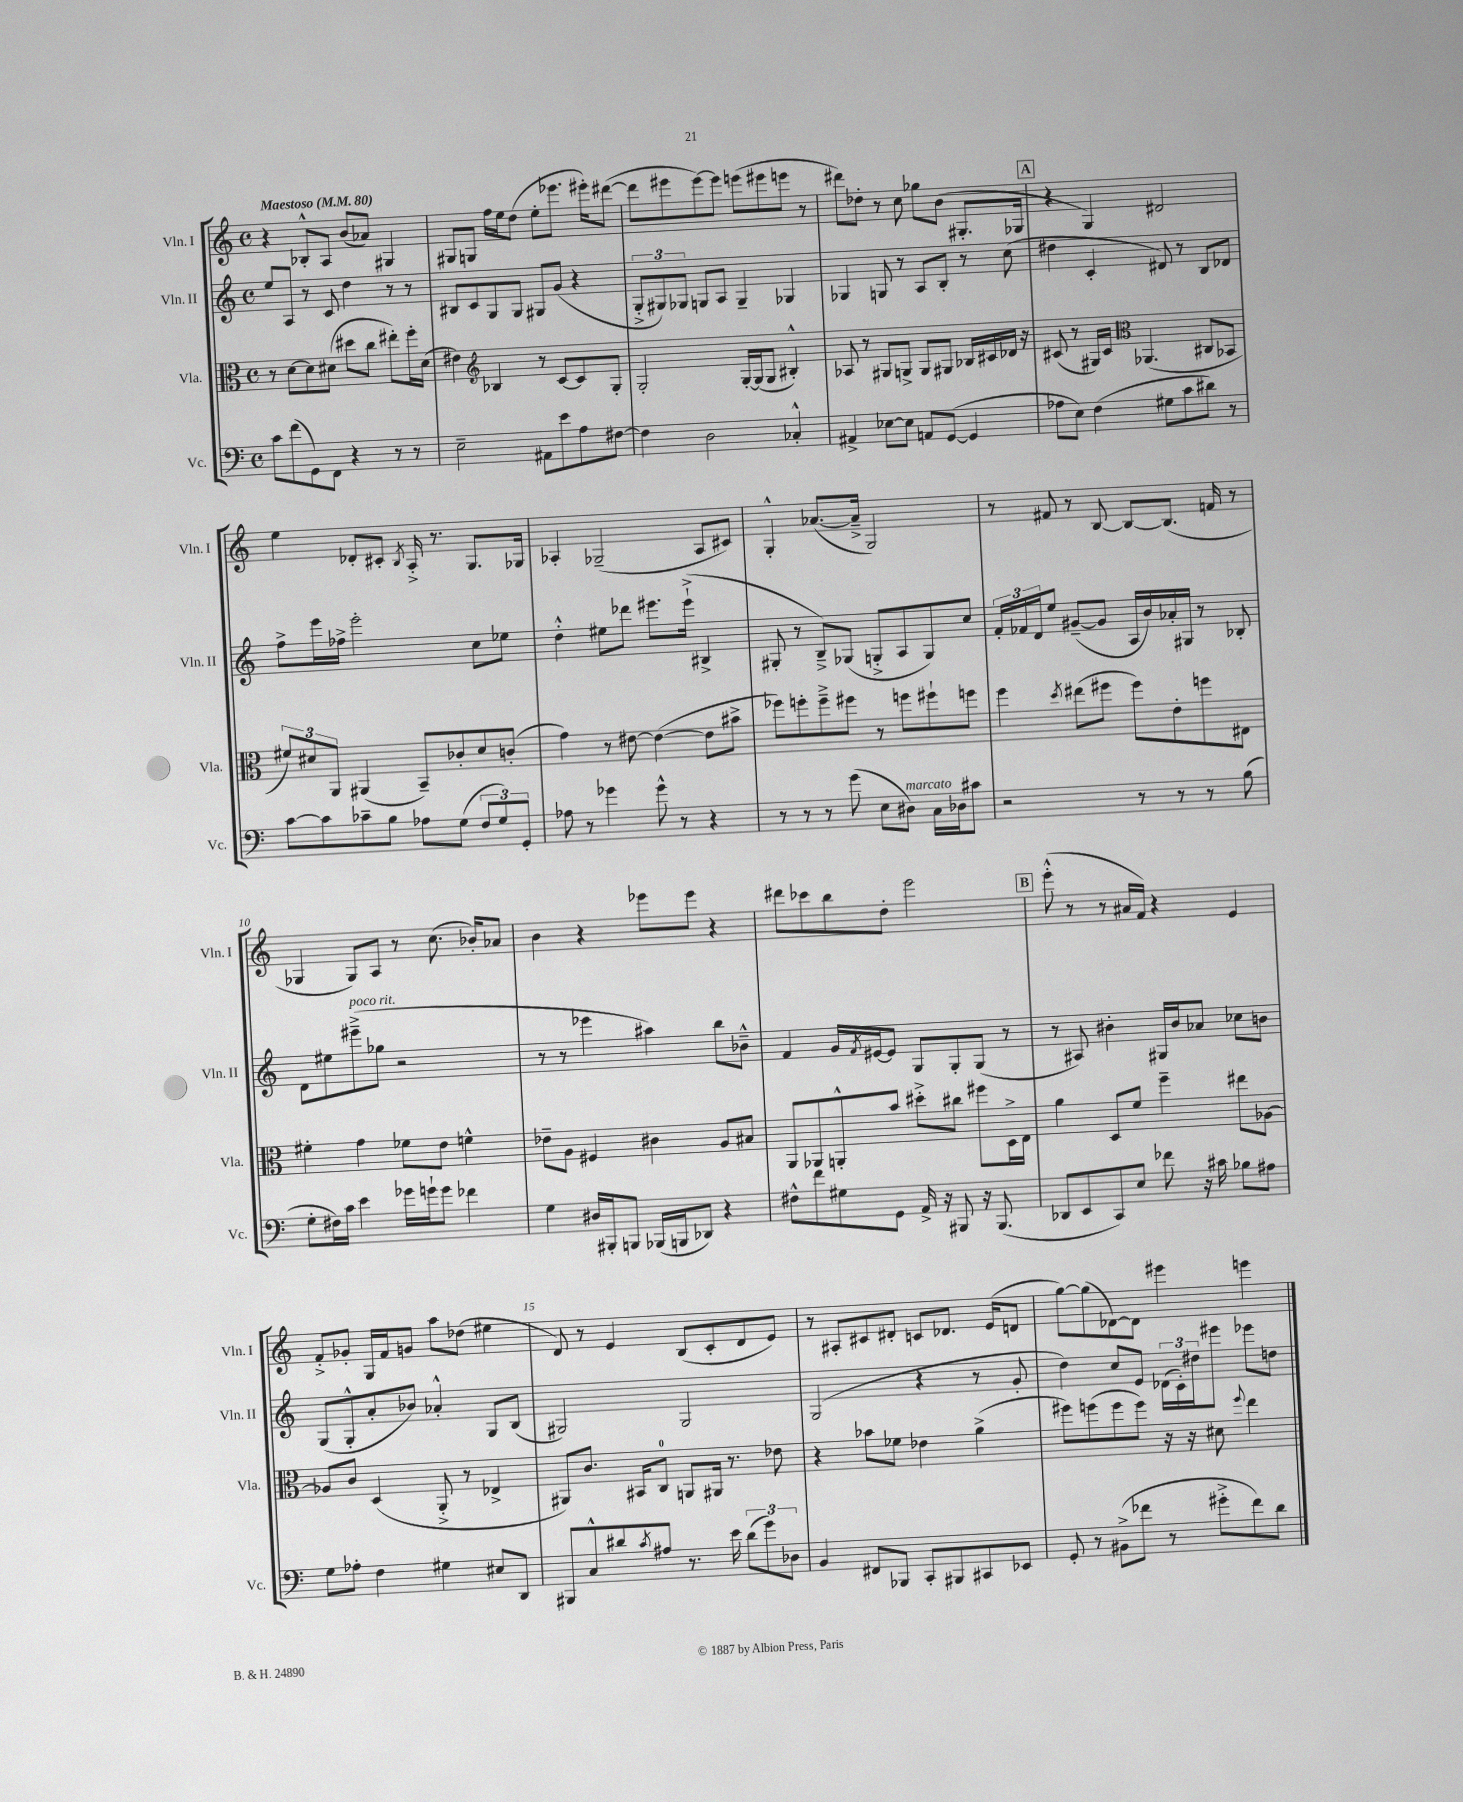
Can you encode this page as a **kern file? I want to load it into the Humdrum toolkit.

**kern	**kern	**kern	**kern
*staff4	*staff3	*staff2	*staff1
*clefF4	*clefC3	*clefG2	*clefG2
*k[]	*k[]	*k[]	*k[]
*M4/4	*M4/4	*M4/4	*M4/4
*met(c)	*met(c)	*met(c)	*met(c)
*MM80	*MM80	*MM80	*MM80
8c	8r	8ee	4r
(8f	[8d	8A	.
8GG)	8d]	8r	8B-'^^
8FF	(8d#	8c	8A
4r	8dd#	4dd	(8b
.	8cc	.	8a-)
8r	8ee#')	8r	4G#
8r	16ff'	8r	.
.	(16d#	.	.
=	=	=	=
2E~	4e#)	8B#	8G#
.	.	8c	8G
*	*clefG2	*	*
.	4B-	8G	16ff
.	.	.	16ee
.	.	8G	(8dd
8AA#	8r	8G#	8ee'
8e	[8c	(8g	8.eee-
8A	8c]	4r	.
.	.	.	16eee#')
[8F#	8G'	.	([8ddd#
=	=	=	=
4F#]	2G'	12G'^	8ddd#]
.	.	12G#)	.
.	.	.	8eee#
.	.	12G-	.
2D	.	8G	[8eee#)
.	.	8A	8eee#]
.	[16G'	4G~	(8eee
.	(16G]	.	.
.	8G	.	8eee#
4C-'^^	4B#'^^)	4G-	8eee
.	.	.	8r
=	=	=	=
4AA#^	8A-	4G-	8ddd#)
.	8r	.	8dd-'
[8E-	8G#	8G	8r
8E-]	8G^	8r	8cc
8AA	8G	8A	8gg-
([8GG	8G#	8B'	(8b
4GG]	16B-	8r	8.G#'
.	16c#	.	.
.	16d-	(8cc	.
.	16r	.	16G-
=	=	=	=
8A-	(8c#	4dd#	4r
8E)	8r	.	.
(4F	16G#)	4c'	4G)
.	16c#	.	.
*	*clefC3	*	*
.	(4.AA-	.	.
8G#	.	8d#)	2d#
8c	.	8r	.
8d#)	8C#	8B	.
8r	8BB-	8d-	.
=	=	=	=
[8c	12f#)	8ff^	4ee
.	12d#	.	.
8c]	.	16eee	.
.	12AA	.	.
.	.	16ff-^	.
8c-~	(4AA#	2eee'	8d-'
8B	.	.	8c#'
.	.	.	8qB
8A-	8BB~)	.	16A'^
.	.	.	8.r
(8G	8c-'	.	.
12F	8d#	8cc	8.G
12G)	.	.	.
.	(8c'	8ee-	.
12GG'	.	.	.
.	.	.	16G-
=	=	=	=
8A-	4g)	4dd'^^	4A-'
8r	.	.	.
4g-	8r	8ee#	(2G-~
.	[8e#	8ddd-	.
8g-^^	(4e#_	8.eee#	.
8r	.	.	.
.	.	(16eee#`^	.
4r	8e#]	4B#^	8A-
.	8b#^	.	8c#)
=	=	=	=
8r	8ff-)	8G#'	4G'^^
8r	8ff'	8r	.
8r	8ff~^	8B~^)	([8.a-
(8g	8ff#	(8G-	.
.	.	.	16a-~^]
8E	8r	8G'^	2G)
8D#)	8ff	8A	.
16C	8ff#`	8G)	.
16D-	.	.	.
8c#	8ff	8cc	.
=	=	=	=
2r	4ff	24f'	8r
.	.	24f-	.
.	.	24d	.
.	.	8ee	8f#
.	8qdd	.	.
.	(8ee#	([8g#~	8r
.	8ff#	8g#]	[8B
8r	8ff#)	16A	8B_
.	.	16b)	.
8r	8e'	16a-'	(8.B]
.	.	16G#	.
8r	8ff	8r	.
.	.	.	16f
(8B	8E#	8B-'	8r
=	=	=	=
8G'	4f#'	8d	4G-
16F#)	.	8ee#	.
16c	.	.	.
4e	4g	(8eee#~^	8G-)
.	.	8gg-	8A
16g-	8f-	2r	8r
16g`	.	.	.
8g	8e	.	(8.cc
4f-	4f^^	.	.
.	.	.	16b-')
.	.	.	8a-
=	=	=	=
4G	8e-~	8r	4b
.	8A	8r	.
16D#	4F#	4eee-	4r
16BBB#'	.	.	.
8BBB	.	.	.
(16BBB-	4c#	4aa#)	8eee-
16BBB	.	.	.
8DD-)	.	.	8eee-
4r	8A	8bb	4r
.	8B#	8b-~^^	.
=	=	=	=
8F#^^	8AA	4f	8ddd#
8f	8AA-	.	8ccc-
8G#	8AA'^^	16g	8bb
.	.	8qf	.
.	.	[16e#	.
8GG	8b	8e#]	8dd'
16AA^	8dd#'^	8G	2eee
16r	.	.	.
8BBB#	8cc#	8G'	.
16r	8ff#	(8G	.
(8.BBB#	.	.	.
.	16D^	8r	.
.	16E	.	.
=	=	=	=
8DD-	4a	8r	(8eee'^^
8EE	.	8A#)	8r
8CC)	8D	4b#'	8r
8E	8f	.	16a#
.	.	.	16f)
8f-	4ff~	16G#	4r
.	.	16b#	.
16r	.	8a-	.
16c#	.	.	.
8B-	8ee#	8cc-	4e
8A#	[8A-	8b	.
=	=	=	=
8G	8A-]	(8G	8f'^
8A-'	8c	8G'^^	8g-'
4F	(4D	8a'	16G
.	.	.	16f
.	.	8b-)	8g
4G#	8AA'^	4a-'^^	8aa
.	8r	.	(8dd-
8E#	4E-^	8G	4ee#
8DD	.	(8B	.
=	=	=	=
8BBB#	8AA#)	2G#)	8d)
8C^^	8.c	.	8r
8d#	.	.	4e
.	16BB#	.	.
8qc	.	.	.
8A#	8C	.	.
8.r	8AA	2G#	(8B
.	16AA#	.	8c'
16e	8.r	.	.
(12d#	.	.	8d
12g)	.	.	.
.	8e-	.	8e)
12D-	.	.	.
=	=	=	=
4BB	4r	(2G	8r
.	.	.	8A#'
8FF#	8b-	.	8c#
8BBB-	8f-	.	8d#'
8CC'	4e-	4r	8c
8BBB#	.	.	8.d-
8CC#	(4a^	8r	.
.	.	.	(16e
8EE-	.	8g'	8d
=	=	=	=
8GG'	8ff#)	4dd)	[8gg)
8r	(8ff	.	(8gg]
(8BB#^	8ff	8cc	[8d-)
8f-	8ff)	8e	8d-]
8r	16r	(24d-	4eee#
.	.	24c')	.
.	16r	.	.
.	.	24dd#	.
8g#'^	8d#	8eee#	.
.	8qqff	.	.
8f-)	4ee	8eee-	4eee
8d	.	8dd	.
==	==	==	==
*-	*-	*-	*-
